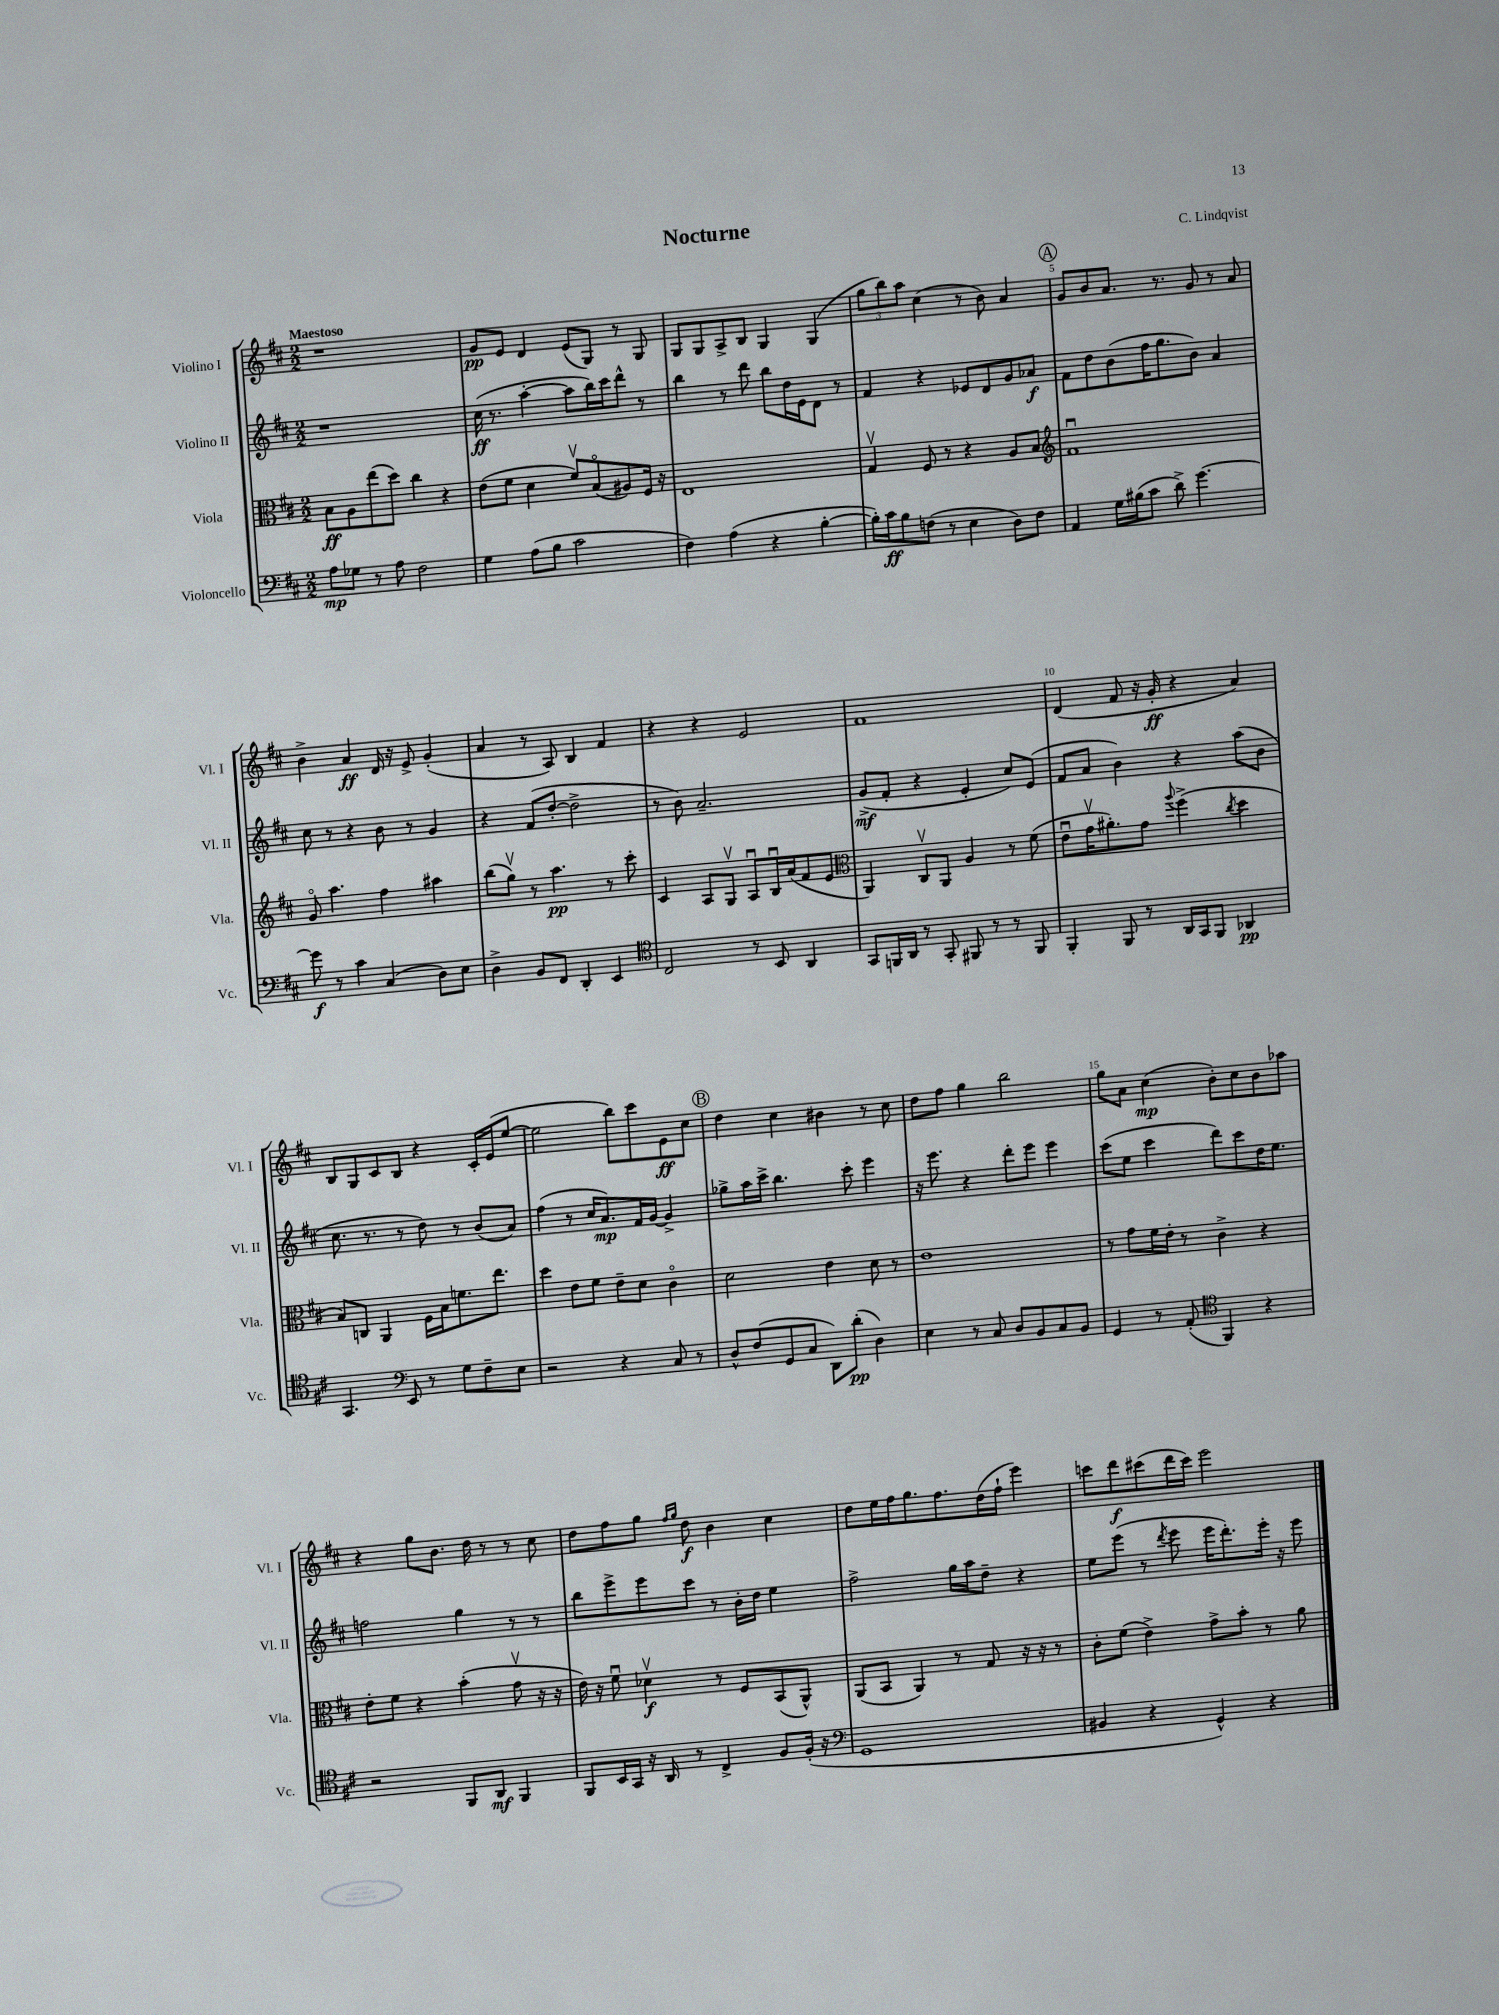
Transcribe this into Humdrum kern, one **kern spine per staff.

**kern	**kern	**kern	**kern
*staff4	*staff3	*staff2	*staff1
*clefF4	*clefC3	*clefG2	*clefG2
*k[f#c#]	*k[f#c#]	*k[f#c#]	*k[f#c#]
*M2/2	*M2/2	*M2/2	*M2/2
8A	8B	1r	1r
8G-	8A	.	.
8r	(8ee	.	.
8A	8dd)	.	.
2F#	4cc#	.	.
.	4r	.	.
=	=	=	=
4G	(8e	(16cc#	8g
.	.	8.r	.
.	8f#	.	8e
(8A	4d	[4aa'	4d
8B	.	.	.
2c#	8f#v)	8aa]	(8e
.	(8Bo	16bb)	8G)
.	.	16ccc#	.
.	8A#)	8ddd^^	8r
.	16F#	8r	8G
.	16r	.	.
=	=	=	=
4F#)	1E	4bb	8G
.	.	.	8G
(4A	.	8r	8A^
.	.	8ddd	8B
4r	.	8bb	4G
.	.	16dd	.
.	.	16e	.
[4B'	.	8d	(4G
.	.	8r	.
=	=	=	=
16B'])	4Gv	4f#	12gg
16c#	.	.	.
.	.	.	12bb)
8B	.	.	.
.	.	.	12aa
(8F	8F#	4r	(4cc#
8r	8r	.	.
4E	4r	8e-	8r
.	.	8d	8b)
8D)	8A	8g	4a
8F	8B	8a-	.
=	=	=	=
*	*clefG2	*	*
4AA	1f#u	8f#	8g
.	.	8dd	8b
16G	.	(8b	8.a
(16B#	.	.	.
8c#	.	16ff#	.
.	.	8.gg	8.r
8d^)	.	.	.
[4.g	.	8b)	8g
.	.	4a	8r
.	.	.	8a
=	=	=	=
8g]	8go	8cc#	4b^
8r	4.aa	8r	.
4c#	.	4r	4a
(4C#	4ff#	8b	16d
.	.	.	16r
.	.	8r	8e^
8D)	4aa#	4g	(4g'
8E	.	.	.
=	=	=	=
4D^	(8bb	4r	4a
.	8ggv)	.	.
8BB	8r	(8f#	8r
8FF#	4.aa	[8dd'	8A)
4DD'	.	2dd^]	4B
4EE	8r	.	4f#
.	8ccc#'	.	.
=	=	=	=
*clefC4	*	*	*
2C#	4c#	8r	4r
.	.	8b)	.
.	8A	2.a~	4r
.	8Gv	.	.
8r	8Au	.	2e
8BB	16Bu	.	.
.	(16a	.	.
4AA	8f#	.	.
.	8e	.	.
=	=	=	=
*	*clefC3	*	*
8GG	4AA)	(8g^	1f#
16FF	.	8f#'	.
16AA	.	.	.
8r	8C#v	4r	.
8GG'	8AA	.	.
8FF#	4A	4e'	.
8r	.	.	.
8r	8r	8cc#)	.
8FF#	(8f#	(8e	.
=	=	=	=
4FF#'	8eu	8f#	(4d
.	16gv	8a	.
.	8.a#')	.	.
8FF#	.	4b)	8f#
8r	8g	.	16r
.	.	.	16g'
.	8qqaa	.	.
16AA	(4ff#^	4r	4r
16GG	.	.	.
8FF#	.	.	.
.	8qcc#	.	.
4AA-	4dd	(8aa	4a)
.	.	8b	.
=	=	=	=
4.GG	8B)	8.cc#	8B
.	8C	.	8G
.	.	8.r	.
.	4AA	.	8c#
*clefF4	*	*	*
8EE	.	8r	8B
8r	16F#	8dd)	4r
.	16B	.	.
8G	8.f	8r	.
8F#~	.	(8b	16c#'
.	8.ee	.	(16e
8E	.	8a)	[8ee
=	=	=	=
2r	4dd	(4ff#	2ee]
.	8e	8r	.
.	8f#	16cc#	.
.	.	8.a)	.
4r	8e~	.	8bb)
.	8d	16f#	8ccc#
.	.	[16g	.
8C#	4c#o	4g^]	8e
8r	.	.	8cc#
=	=	=	=
8D^^	2d	8gg-^	4dd
(8F#	.	16aa	.
.	.	16ccc#^	.
8GG	.	4.bb	4cc#
8C#	.	.	.
8DD)	4e	.	4b#
(8d'	.	8ccc#'	.
4D)	8d	4eee	8r
.	8r	.	8cc#
=	=	=	=
4E	1e	16r	8dd
.	.	8.eee	.
.	.	.	8ff#
8r	.	4r	4gg
8C#	.	.	.
8D	.	8ddd'	2bb
8BB	.	8eee	.
8C#	.	4eee	.
8BB	.	.	.
=	=	=	=
4GG	8r	(8ccc#	8gg
.	8g	8ee	8a
8r	16f#	4ccc#	(4cc#
.	16e'	.	.
(8AA'	8r	.	.
*clefC4	*	*	*
4FF#)	4c#^	8ddd)	8b')
.	.	8ccc#	8cc#
4r	4r	16dd	8b
.	.	8.ee	.
.	.	.	8aa-
=	=	=	=
2r	8e'	2ff	4r
.	8f#	.	.
.	4r	.	8gg
.	.	.	8.b
8FF#	(4b'	4gg	.
.	.	.	16dd
8AA	.	.	8r
4FF#	8gv	8r	8r
.	16r	8r	8cc#
.	16r	.	.
=	=	=	=
8FF#	16e)	8bb	8dd
.	16r	.	.
16BB	8f#u	8eee^	8ff#
16GG	.	.	.
16r	4d-v	8eee	8gg
16AA	.	.	.
.	.	.	16qqff#
.	.	.	16qqgg
8r	.	8ccc#	8dd
4C#^	8r	8r	4b
.	8F#	16b'	.
.	.	16dd	.
8F#	(8BB	4ee	4cc#
(16F#'	8AA^^)	.	.
16r	.	.	.
=	=	=	=
*clefF4	*	*	*
1GG	(8AA	2ff#^	8dd
.	8BB	.	16ee
.	.	.	16ff#
.	4AA)	.	8.gg
.	.	.	8.ff#
.	8r	16gg	.
.	.	16aa	.
.	8G	8dd~	(16dd
.	.	.	16ff#`
.	16r	4r	4eee)
.	16r	.	.
.	8r	.	.
=	=	=	=
4BB#	8c#'	8ee	8ccc
.	(8f#	(8eee	8ddd
4r	4e^)	8r	(8ccc#
.	.	8qddd	.
.	.	8eee	16ddd
.	.	.	16ccc#)
4GG^^)	8g^	16eee	2eee
.	.	8.ddd')	.
.	8b'	.	.
4r	8r	16eee'	.
.	.	16r	.
.	8a	8eee	.
==	==	==	==
*-	*-	*-	*-
